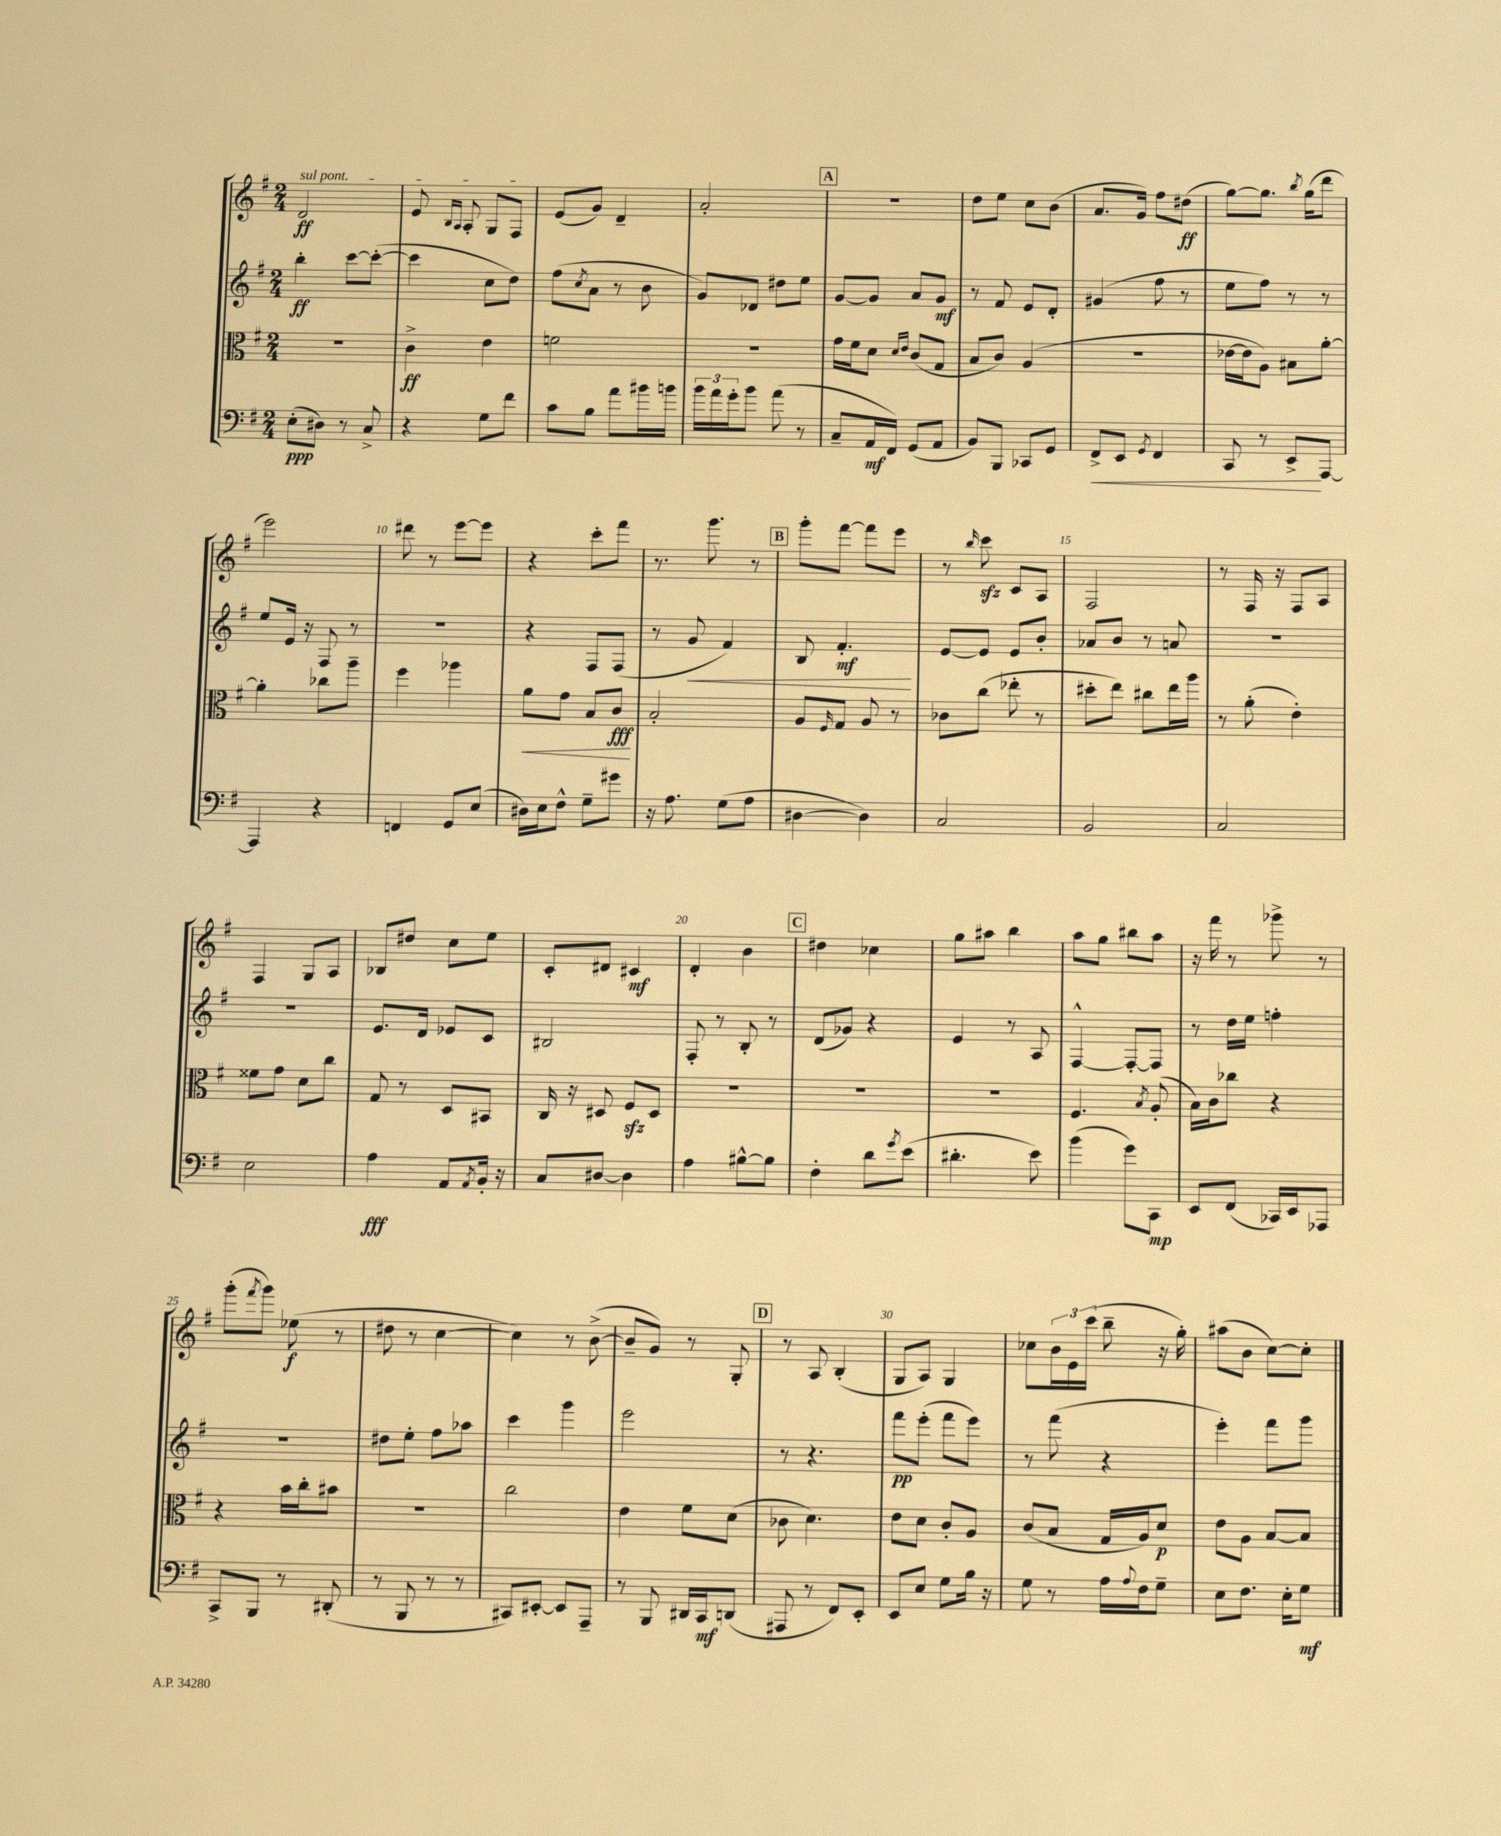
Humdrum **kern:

**kern	**kern	**kern	**kern
*staff4	*staff3	*staff2	*staff1
*clefF4	*clefC3	*clefG2	*clefG2
*k[f#]	*k[f#]	*k[f#]	*k[f#]
*M2/4	*M2/4	*M2/4	*M2/4
(8E'	2r	4bb'	2d
8D#)	.	.	.
8r	.	[8ccc	.
8C^	.	(8ccc'_	.
=	=	=	=
4r	4c^	4ccc]	8e
.	.	.	16qqB
.	.	.	16qqA
.	.	.	8A'
8G	4e	8cc	8G
8f#	.	8dd)	8F#
=	=	=	=
8c	2f	(8ff#	(8e
.	.	8qcc	.
8B	.	8a	8g)
8a	.	8r	4d~
16b#	.	8b	.
16b	.	.	.
=	=	=	=
24b	2r	8g)	2a'
24a	.	.	.
24g'	.	.	.
8b	.	8d-	.
(8a	.	8dd#	.
8r	.	8ee	.
=	=	=	=
8C~	16g	[8g	2r
.	16f#	.	.
16AA	8d	8g]	.
16FF#)	.	.	.
.	16qqd	.	.
.	16qqe	.	.
(8GG	(8c	8a	.
8AA	8G	8g	.
=	=	=	=
8BB)	8B	8r	8dd
8BBB	8c)	8f#	8ee
8CC-	(4A	8e	8cc
8GG	.	8d'	(8b
=	=	=	=
8FF#^	2r	(4g#	8.a
8EE	.	.	.
.	.	.	16g)
8qGG	.	.	.
4FF#	.	8ff#	8ff#
.	.	8r	(8dd#
=	=	=	=
8CC	[16e-	8ee	[8gg)
.	16e-]	.	.
8r	8A)	8ff#)	8.gg]
8EE^	8B#	8r	.
.	.	.	8qbb
.	.	.	(16gg
[8AAA	[8a'	8r	8ddd
=	=	=	=
4AAA]	4a']	8ee	2eee)
.	.	16e	.
.	.	16r	.
4r	8cc-	8F#	.
.	8aa~	8r	.
=	=	=	=
4FF	4ff#	2r	8ddd#
.	.	.	8r
8GG	4aa-	.	[8eee
(8E	.	.	8eee]
=	=	=	=
16D#)	8a	4r	4r
16E	.	.	.
8F#^^	8g	.	.
8G~	8B	8F#	8ccc'
8g#	8c	(8F#	8fff#
=	=	=	=
16r	2B'	8r	8.r
8.A	.	.	.
.	.	8g	.
.	.	.	8.ggg
(8G	.	4f#)	.
8A	.	.	8r
=	=	=	=
[4D#	8A	8B	8ggg'
.	16qqF#	.	.
.	8G	4.f#'	[8fff#
4D#])	8A	.	8fff#]
.	8r	.	8eee
=	=	=	=
2C	8c-	[8e	8r
.	.	.	16qqbb
.	(8cc	8e]	8ccc
.	8ee-'	8e	8c
.	8r	8b'	8A
=	=	=	=
2BB	8dd#'	8a-	2F#
.	8ee)	8b	.
.	8cc#	8r	.
.	16ee	8a	.
.	16aa	.	.
=	=	=	=
2C	8r	2r	8r
.	(8a'	.	16F#
.	.	.	16r
.	4e')	.	8F#
.	.	.	8A
=	=	=	=
2E	8f##	2r	4F#
.	8g	.	.
.	8d	.	8G
.	8cc	.	8A
=	=	=	=
4A	8G	8.e	8B-
.	8r	.	8dd#
.	.	16d	.
8AA	8D	8e-	8cc
8qAA	.	.	.
16BB'	8BB#	8c	8ee
16r	.	.	.
=	=	=	=
8C	16C	2B#	8c'
.	16r	.	.
[8D#	8D#	.	8d#
4D#]	8F#	.	4c#
.	8D#	.	.
=	=	=	=
4A	2r	8F#'	4d'
.	.	8r	.
[8B#^^	.	8B'	4b
8B#]	.	8r	.
=	=	=	=
4F#'	2r	(8d	4dd#
.	.	8g-)	.
8d	.	4r	4cc-
8qg	.	.	.
(8e	.	.	.
=	=	=	=
4.d#'	2r	4e	8gg
.	.	.	8aa#
.	.	8r	4bb
8e)	.	8A	.
=	=	=	=
(4b	4.F#	[4F#^^	8aa
.	.	.	8gg
8g)	.	8F#'_	8bb#
.	8qB	.	.
8CC	(8A'	8F#]	8aa
=	=	=	=
8EE	16B)	8r	16r
.	16c	.	16fff#
(8FF#	8cc-	16dd	8r
.	.	16ee	.
16CC-)	4r	4ff'	8ggg-^
16EE	.	.	.
8AAA-	.	.	8r
=	=	=	=
8CC^	4r	2r	(8ggg'
.	.	.	8qfff#
8BBB	.	.	8ggg)
8r	16b	.	(8ee-
.	16cc'	.	.
(8DD#'	8b#	.	8r
=	=	=	=
8r	2r	8dd#	8dd#
8BBB	.	8ee'	8r
8r	.	8ff#	[4cc
8r	.	8aa-	.
=	=	=	=
8CC#)	2cc	4ccc	4cc])
[8EE#'	.	.	.
8EE#]	.	4ggg	8r
8AAA~	.	.	([8b^
=	=	=	=
8r	4e	2eee	8b~]
8BBB	.	.	8g)
16DD#	8f#	.	8r
16CC	.	.	.
(8DD	(8d	.	8G'
=	=	=	=
8AAA#	8c-	8r	8r
8r	4.d)	4.r	8A
8FF#)	.	.	(4B'
8EE'	.	.	.
=	=	=	=
8EE	8e	8fff#	8G
8E	8d	(8eee'	8A)
8G	8c'	8fff#	4G
16B	8A	8eee)	.
16r	.	.	.
=	=	=	=
8G	(8c	8r	8cc-
8r	8B	(8fff#	24b
.	.	.	24e
.	.	.	(24ccc
16A	16G	4r	8bb~
8qqA	.	.	.
16F#	16A)	.	.
8G~	8d	.	16r
.	.	.	16gg')
=	=	=	=
8E	8e	4eee')	(8aa#
8.F#	8A	.	8b
.	[8B	8fff#	[8cc)
16E'	.	.	.
8G	8B]	8ggg	8cc']
==	==	==	==
*-	*-	*-	*-
